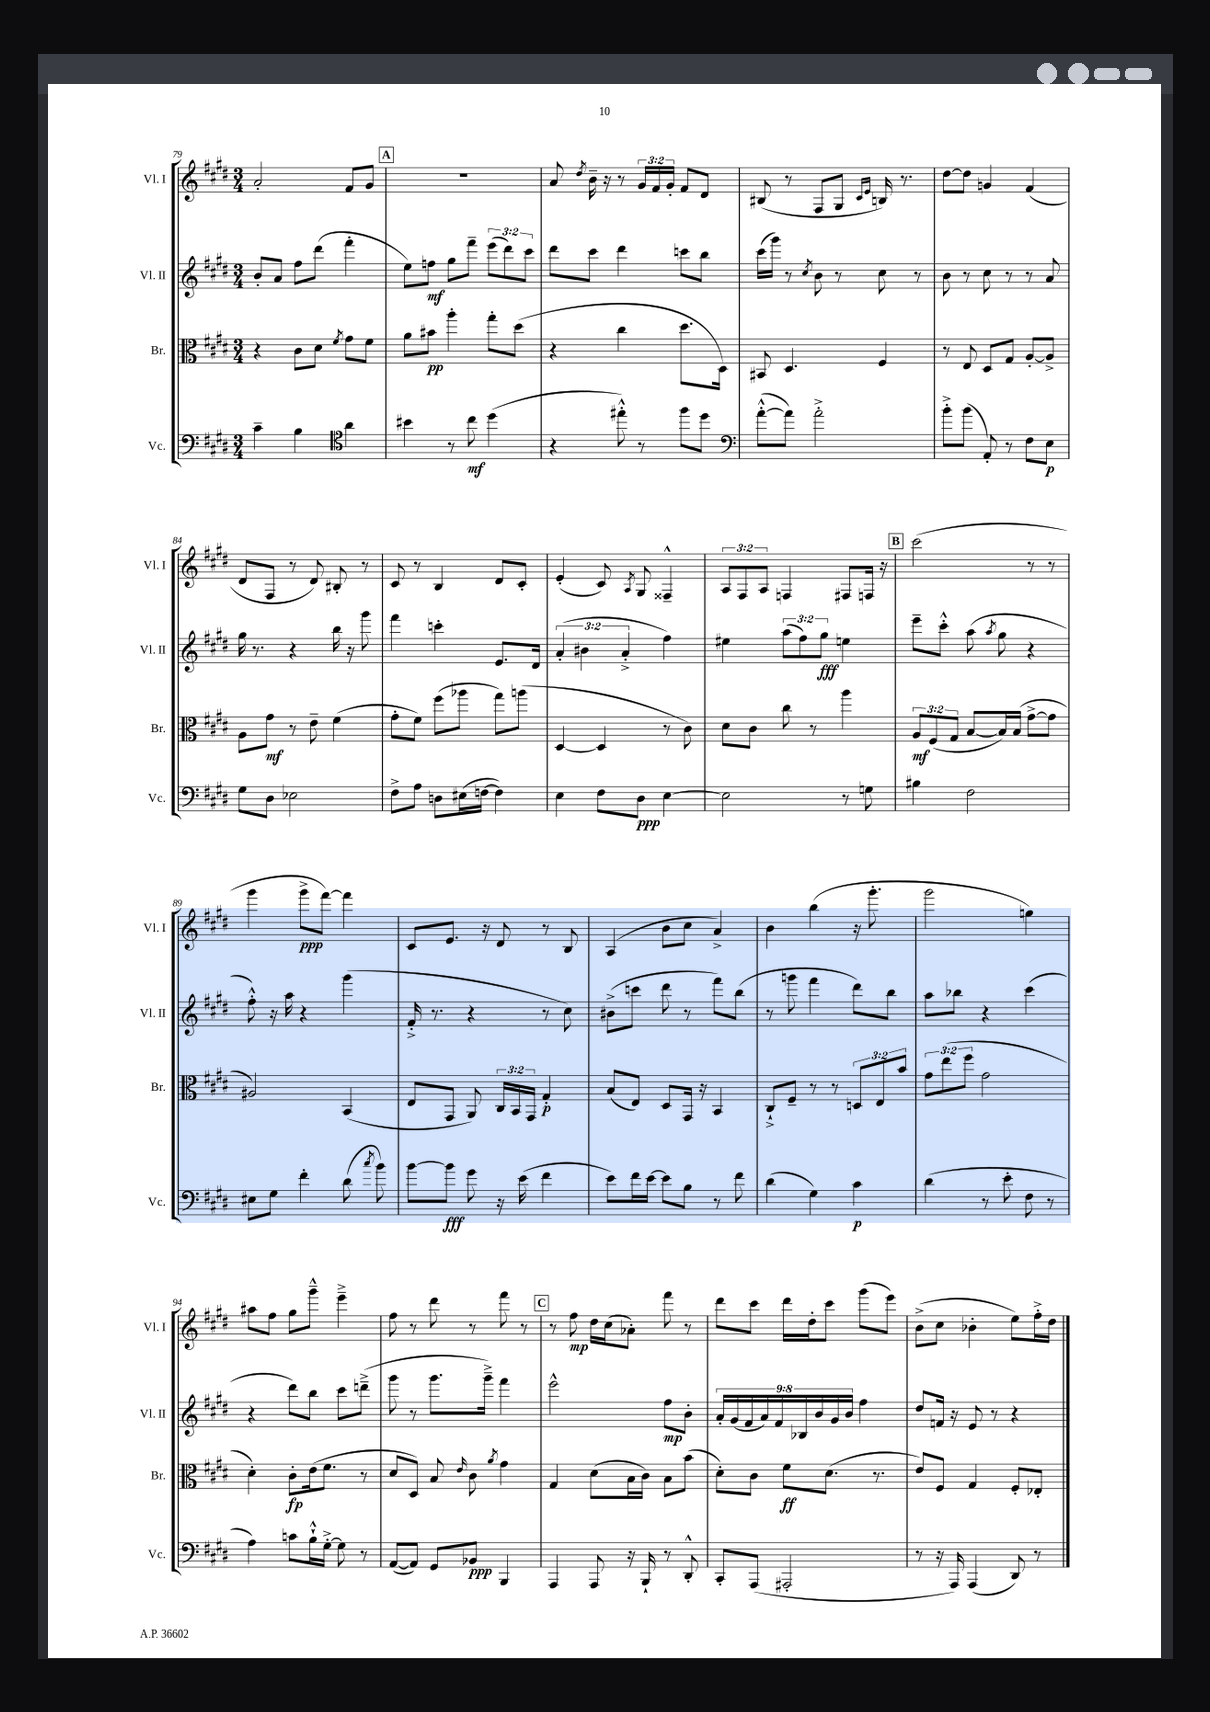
<<
\new StaffGroup <<
\new Staff = "s0" \with { instrumentName = "Vl. I" shortInstrumentName = "Vl. I" } {
    \clef treble \key e \major \numericTimeSignature \time 3/4 \override Staff.TupletNumber.text = #tuplet-number::calc-fraction-text
    \autoBeamOff a'2-. fis'8[ gis'8] |
    \mark \markup { \box "A" } R2. |
    a'8 \acciaccatura { dis''8 } b'16-- r16 r8 \tuplet 3/2 { gis'16[ fis'16 gis'16]-. } fis'8[ dis'8] |
    bis8( r8 fis8[ gis8] \grace { cis'16[ e'16] } b16) r8. |
    dis''8[~ dis''8] g'4 fis'4( |
    dis'8[ fis8] r8 dis'8) bis8-. r8 |
    cis'8 r8 b4 dis'8[ cis'8]-. |
    e'4-.( cis'8) \acciaccatura { a8 } gis8 fisis4---^ |
    \tuplet 3/2 { a8[ fis8 a8] } f4 fis8[ f16] r16 |
    \mark \markup { \box "B" } cis'''2( r8 r8 |
    gis'''4 gis'''8[->\ppp fis'''8]~) fis'''4 |
    cis'8[ e'8.] r16 dis'8 r8 b8 |
    a4( b'8[ cis''8] a'4->) |
    b'4 b''4( r16 gis'''8.-. |
    gis'''2 g''4) |
    ais''8[ fis''8] gis''8[ gis'''8]---^ e'''4---> |
    fis''8 r8 dis'''8 r8 fis'''8 r8 |
    \mark \markup { \box "C" } r8 fis''8\mp dis''16[ cis''16( aes'8]-.) fis'''8 r8 |
    dis'''8[ cis'''8] dis'''16[ dis''16-. cis'''8] gis'''8[( e'''8]) |
    b'8[->( cis''8] bes'4-. e''8[) fis''16-.-> dis''16] \bar "|." |
}
\new Staff = "s1" \with { instrumentName = "Vl. II" shortInstrumentName = "Vl. II" } {
    \clef treble \key e \major \numericTimeSignature \time 3/4 \override Staff.TupletNumber.text = #tuplet-number::calc-fraction-text
    \autoBeamOff b'8[-. a'8] fis''8[ dis'''8]( fis'''4-. |
    \mark \markup { \box "A" } e''8[) f''8]\mf gis''8[ fis'''8]-- \tuplet 3/2 { e'''8[( dis'''8) cis'''8] } |
    dis'''8[ cis'''8] dis'''4 c'''8[ b''8] |
    cis'''16[( gis'''16]) r8 \acciaccatura { cis''8 } b'8 r8 cis''8 r8 |
    b'8 r8 cis''8 r8 r8 a'8 |
    gis''16 r8. r4 b''16 r16 gis'''8 |
    fis'''4 c'''4-. e'8.[ dis'16] |
    \tuplet 3/2 { a'4-.( bis'4 a'4-.-> } fis''4) |
    eis''4 \tuplet 3/2 { a''8[( fis''8) gis''8]\fff } e''4 |
    \mark \markup { \box "B" } e'''8[-- cis'''8]-.-^ a''8( \acciaccatura { a''8 } gis''8 r4 |
    fis''8-.-^) r16 a''16 r4 gis'''4( |
    fis'16-.-> r8. r4 r8 cis''8) |
    bis'8[->( c'''8] dis'''8 r8 fis'''8[) b''8]( |
    r8 g'''8 fis'''4 dis'''8[) b''8] |
    a''8[ bes''8] r4 cis'''4( |
    r4 dis'''8[) b''8] cis'''8[ d'''8]--->( |
    gis'''8 r8 gis'''8.[ gis'''16]--->) fis'''4 |
    \mark \markup { \box "C" } e'''2-^ fis''8[\mp b'8]-. |
    \tuplet 9/8 { a'16[-. gis'16( fis'16 a'16) fis'16 bes16 b'16 gis'16 b'16] } fis''4 |
    dis''8[ f'16] r16 e'8 r8 r4 \bar "|." |
}
\new Staff = "s2" \with { instrumentName = "Br." shortInstrumentName = "Br." } {
    \clef alto \key e \major \numericTimeSignature \time 3/4 \override Staff.TupletNumber.text = #tuplet-number::calc-fraction-text
    \autoBeamOff r4 cis'8[ dis'8] \acciaccatura { fis'8 } gis'8[ fis'8] |
    \mark \markup { \box "A" } a'8[ bis'8]\pp a''4-. gis''8[-. dis''8]( |
    r4 cis''4 dis''8.[ dis16]) |
    bis,8 dis4. fis4 |
    r8 e8 dis8[ gis8] a8[~-. a8]-> |
    a8[ gis'8]\mf r8 e'8-- fis'4( |
    gis'8[-. fis'8]) fis''8[( aes''8] gis''8[) a''8]( |
    dis4~ dis4 r8 cis'8) |
    dis'8[ cis'8] cis''8 r8 a''4 |
    \mark \markup { \box "B" } \tuplet 3/2 { a8[\mf fis8( gis8] } b8[~ b16) b16]( gis'8[~-> gis'8] |
    ais2) b,4( |
    e8[ gis,8] a,8) \tuplet 3/2 { cis16[ b,16 gis,16] } gis4-.\p |
    b8[( e8]) dis8[ gis,16] r16 b,4 |
    cis8[-!-> fis8]-- r8 r8 \tuplet 3/2 { d8[ e8 b'8] } |
    \tuplet 3/2 { gis'8[ e''8( fis''8] } gis'2 |
    dis'4-.) cis'8[-.\fp e'16( fis'8.] r8 |
    dis'8[ dis8]) b8 \grace { e'16 } cis'8 \acciaccatura { a'8 } gis'4 |
    \mark \markup { \box "C" } gis4 dis'8[( b16 cis'16]) b8[ b'8]( |
    dis'8[-.) cis'8] fis'8[\ff dis'8.]( r8. |
    e'8[) fis8] gis4 fis8[-. ees8]-. \bar "|." |
}
\new Staff = "s3" \with { instrumentName = "Vc." shortInstrumentName = "Vc." } {
    \clef bass \key e \major \numericTimeSignature \time 3/4
    \autoBeamOff cis'4-- b4 \clef tenor a'4 |
    \mark \markup { \box "A" } bis'4 r8 cis''8\mf dis''4( |
    r4 eis''8-.-^) r8 fis''8[ dis''8] |
    \clef bass a'8[~-.-^( a'8]) a'2-.-> |
    b'8[-.-> b'8]( a,8-.) r8 fis8[ e8]\p |
    gis8[ dis8] ees2 |
    fis8[-> a8] d8[ eis16( f16]~ f4) |
    e4 fis8[ dis8]\ppp e4~ |
    e2 r8 g8 |
    \mark \markup { \box "B" } bis4 fis2 |
    eis8[ gis8] fis'4-. dis'8( \acciaccatura { cis''8 } b'8) |
    b'8[~ b'8]\fff gis'8 r16 e'16( fis'4 |
    e'8[) fis'16 e'16]~ e'8[ b8] r8 fis'8 |
    dis'4( gis4) cis'4\p |
    dis'4( r8 e'8-. fis8 r8 |
    a4) c'8[ b16-!-^ gis16]~-.-> gis8 r8 |
    a,8[~( a,8]) gis,8[ bes,8]\ppp b,,4 |
    \mark \markup { \box "C" } a,,4 a,,8 r16 b,,16-! r8 dis,8-.-^ |
    cis,8[-. a,,8]( ais,,2-. |
    r8 r16 a,,16) a,,4( dis,8) r8 \bar "|." |
}
>>
>>
\layout { \context { \Score currentBarNumber = #79 } }
